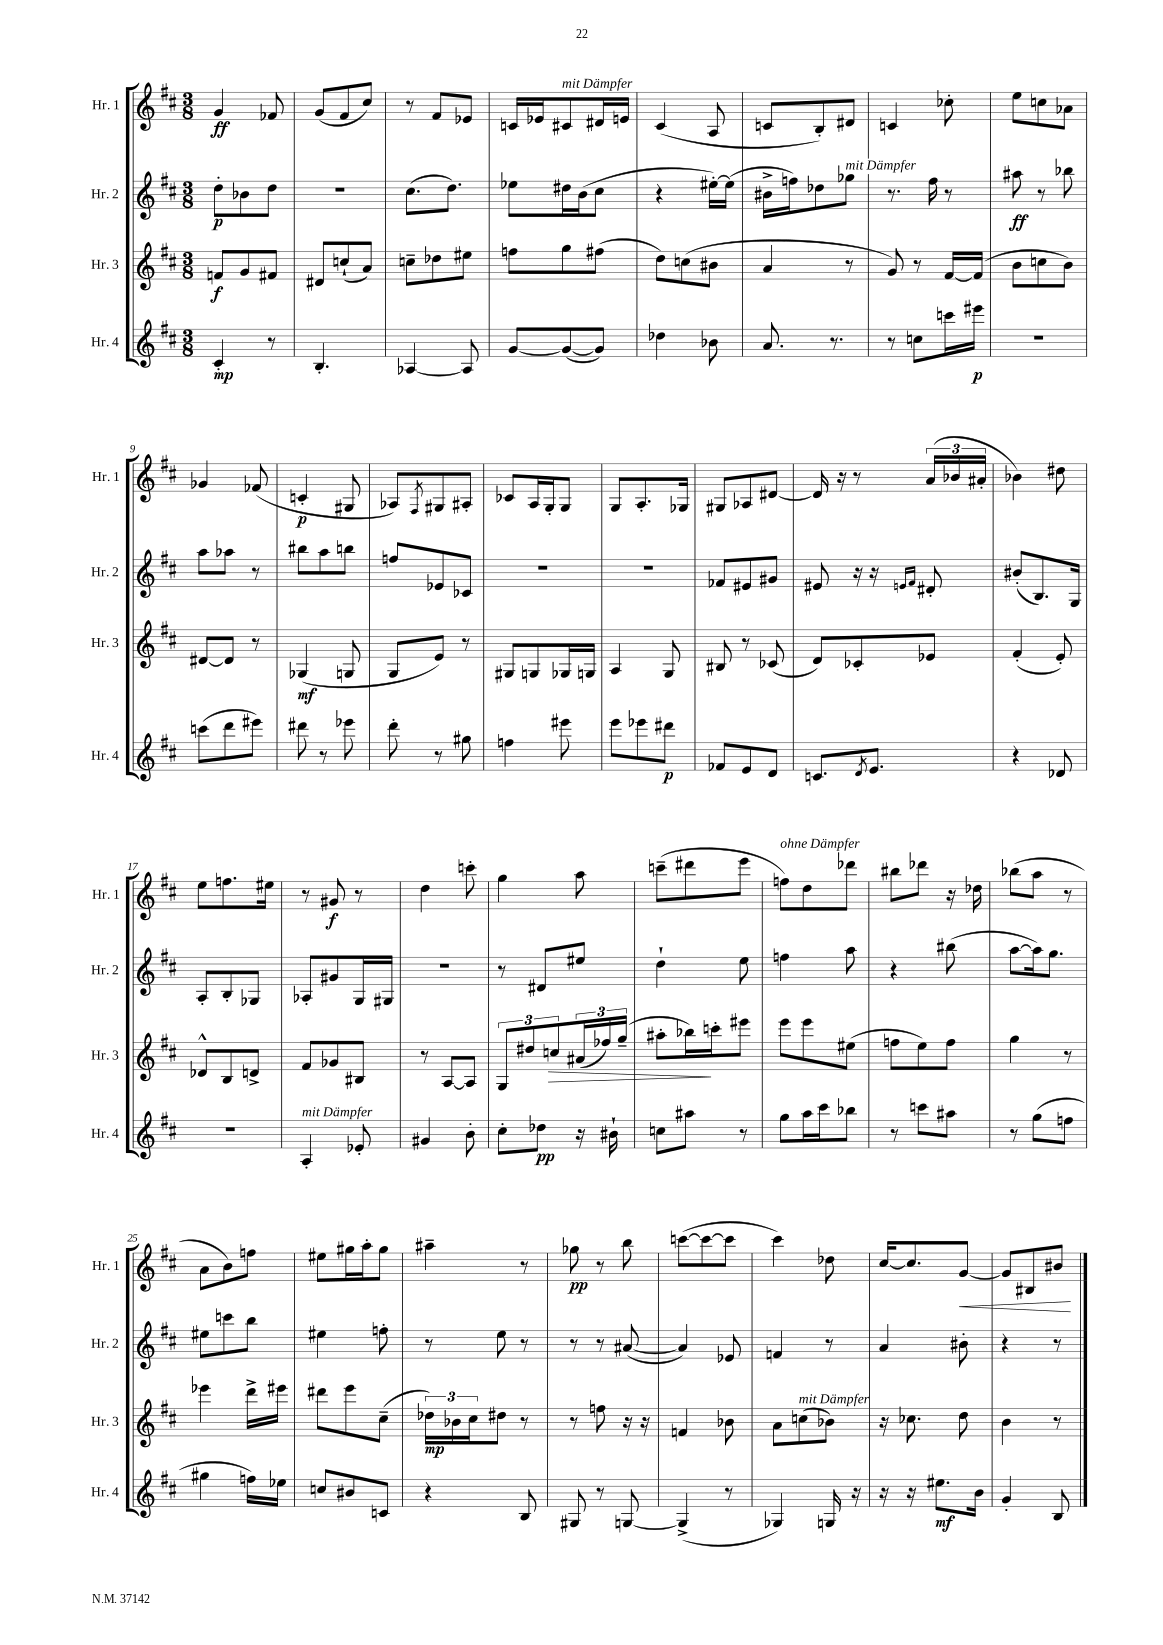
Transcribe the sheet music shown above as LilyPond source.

<<
\new StaffGroup <<
\new Staff = "s0" \with { instrumentName = "Hr. 1" shortInstrumentName = "Hr. 1" } {
    \clef treble \key d \major \numericTimeSignature \time 3/8
    g'4\ff fes'8 |
    g'8( fis'8 cis''8) |
    r8 fis'8 ees'8 |
    c'16 ees'16 cis'8^\markup { \italic "mit Dämpfer" } dis'16 e'16 |
    cis'4( a8 |
    c'8 b8-.) dis'8 |
    c'4 ces''8-. |
    e''8 c''8 aes'8 |
    ges'4 fes'8( |
    c'4-.\p gis8 |
    aes8) \acciaccatura { fis8 } gis8 ais8-. |
    ces'8 a16 g16-. g8 |
    g8 a8.-. ges16 |
    gis8 aes8 dis'8~ |
    dis'16 r16 r8 \tuplet 3/2 { a'16( bes'16 ais'16-. } |
    bes'4) dis''8 |
    e''8 f''8. eis''16 |
    r8 gis'8\f r8 |
    d''4 c'''8-. |
    g''4 a''8 |
    c'''8--( dis'''8 e'''8 |
    f''8^\markup { \italic "ohne Dämpfer" }) d''8 des'''8 |
    bis''8 des'''8 r16 des''16 |
    bes''8( a''8 r8 |
    a'8 b'8) f''8 |
    eis''8 gis''16 a''16-. gis''8 |
    ais''4-- r8 |
    ges''8\pp r8 b''8 |
    c'''8~( c'''8~ c'''8 |
    cis'''4) des''8 |
    cis''16~ cis''8. g'8~\< |
    g'8 bis8 bis'8\! \bar "|." |
}
\new Staff = "s1" \with { instrumentName = "Hr. 2" shortInstrumentName = "Hr. 2" } {
    \clef treble \key d \major \numericTimeSignature \time 3/8
    d''8-.\p bes'8 d''8 |
    R4. |
    cis''8.( d''8.) |
    ees''8 dis''16 b'16( cis''8 |
    r4 eis''16~-.) eis''16( |
    bis'16-> f''16) des''8 ges''8^\markup { \italic "mit Dämpfer" } |
    r8. fis''16 r8 |
    ais''8\ff r8 bes''8 |
    a''8 aes''8 r8 |
    bis''8 a''8 b''8 |
    f''8 ees'8 ces'8 |
    R4. |
    R4. |
    fes'8 eis'8 gis'8 |
    eis'8 r16 r16 \grace { e'16 fis'16 } dis'8-. |
    bis'8-.( b8.) g16 |
    a8-. b8-. ges8 |
    aes8-. gis'8 g16 gis16 |
    R4. |
    r8 dis'8 eis''8 |
    d''4-! e''8 |
    f''4 a''8 |
    r4 bis''8( |
    a''8~ a''16) g''8. |
    eis''8 c'''8 b''8 |
    eis''4 f''8-. |
    r8 e''8 r8 |
    r8 r8 ais'8~( |
    ais'4) ees'8 |
    f'4 r8 |
    a'4 bis'8-. |
    r4 r8 \bar "|." |
}
\new Staff = "s2" \with { instrumentName = "Hr. 3" shortInstrumentName = "Hr. 3" } {
    \clef treble \key d \major \numericTimeSignature \time 3/8
    f'8\f g'8 fis'8 |
    dis'8 c''8-!( a'8) |
    c''8-- des''8 eis''8 |
    f''8 g''8 fis''8( |
    d''8) c''8( bis'8 |
    a'4 r8 |
    g'8) r8 fis'16~ fis'16( |
    b'8 c''8 b'8) |
    dis'8~ dis'8 r8 |
    ges4\mf( g8 |
    g8 e'8) r8 |
    gis8 g8 ges16 g16 |
    a4 g8 |
    bis8 r8 ces'8( |
    d'8) ces'8-. ees'8 |
    fis'4-.( e'8-.) |
    des'8-^ b8 d'8-> |
    fis'8 ges'8 bis8 |
    r8 a8~ a8 |
    \tuplet 3/2 { g8 dis''8 c''8\> } \tuplet 3/2 { ais'16( fes''16) g''16--( } |
    ais''8-. bes''16\!) c'''16-. eis'''8 |
    e'''8 e'''8 eis''8( |
    f''8 e''8) f''8 |
    g''4 r8 |
    ees'''4 d'''16-> eis'''16 |
    dis'''8 e'''8 cis''8--( |
    \tuplet 3/2 { des''16\mp) bes'16 cis''16 } dis''8 r8 |
    r8 f''8 r16 r16 |
    f'4 bes'8 |
    a'8 c''8^\markup { \italic "mit Dämpfer" }( bes'8) |
    r16 ces''8. d''8 |
    b'4 r8 \bar "|." |
}
\new Staff = "s3" \with { instrumentName = "Hr. 4" shortInstrumentName = "Hr. 4" } {
    \clef treble \key d \major \numericTimeSignature \time 3/8
    cis'4-.\mp r8 |
    b4.-. |
    aes4~ aes8 |
    g'8~ g'8~( g'8) |
    des''4 bes'8 |
    a'8. r8. |
    r8 c''8 c'''16 eis'''16\p |
    r4. |
    c'''8( d'''8 eis'''8) |
    dis'''8 r8 ees'''8 |
    d'''8-. r8 gis''8 |
    f''4 eis'''8 |
    e'''8 ees'''8 dis'''8\p |
    fes'8 e'8 d'8 |
    c'8. \acciaccatura { d'8 } e'8. |
    r4 des'8 |
    R4. |
    a4-.^\markup { \italic "mit Dämpfer" } ees'8-. |
    gis'4 b'8-. |
    cis''8-. des''8\pp r16 bis'16-! |
    c''8 ais''8 r8 |
    g''8 a''16 cis'''16 bes''8 |
    r8 c'''8 ais''8 |
    r8 g''8( f''8 |
    gis''4 f''16) ees''16 |
    c''8 bis'8 c'8 |
    r4 b8 |
    gis8 r8 g8~ |
    g4->( r8 |
    ges4) g16 r16 |
    r16 r16 eis''8.\mf b'16 |
    g'4-. b8 \bar "|." |
}
>>
>>
